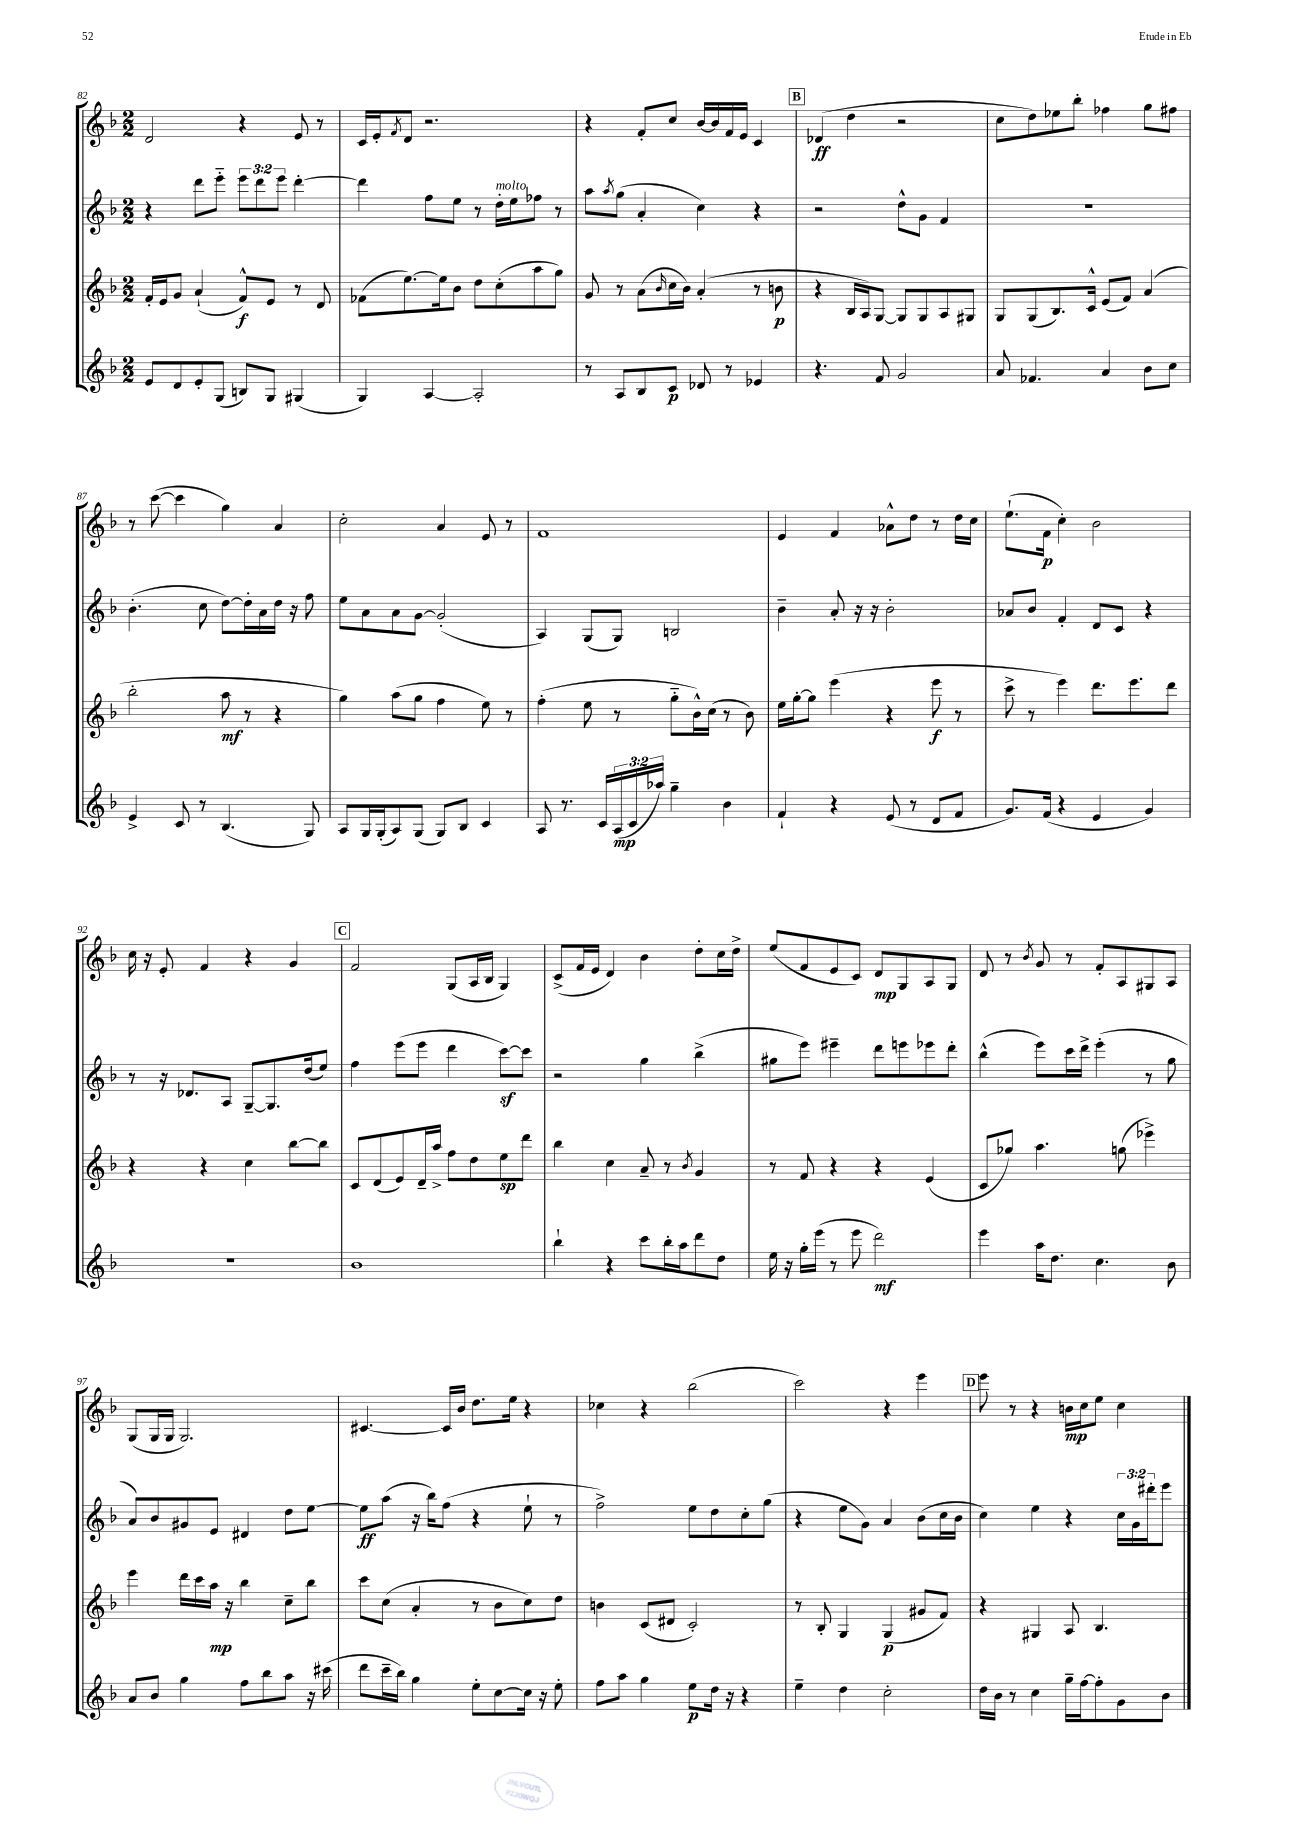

**kern	**kern	**kern	**kern
*staff4	*staff3	*staff2	*staff1
*clefG2	*clefG2	*clefG2	*clefG2
*k[b-]	*k[b-]	*k[b-]	*k[b-]
*M2/2	*M2/2	*M2/2	*M2/2
8e/L	16f'/LL	4r	2d/
.	16e/J	.	.
8d/	8g/J	.	.
8e'/	(4a`/	8ddd\L	.
(8G/J	.	8eee'~\J	.
8B/L)	8f^^/L)	12eee\L	4r
.	.	12ddd\	.
8G/J	8e/J	.	.
.	.	12eee\J	.
(4G#/	8r	[4ddd'\	8e/
.	8d/	.	8r
=	=	=	=
4G/)	(8f-\L	4ddd\]	16c/LL
.	.	.	16e'/J
.	.	.	8qf/
.	[8.ee\)	.	8d/J
[4A/	.	8ff\L	2.r
.	16ee\]k	.	.
.	8b-\J	8ee\J	.
2A'/]	8dd\L	8r	.
.	(8cc'\	16dd'\LL	.
.	.	16ee\J	.
.	8aa\	8ff-\J	.
.	8gg\J)	8r	.
=	=	=	=
8r	8g/	8aa\L	4r
.	.	8qaa/	.
8A/L	8r	(8gg\J	.
8B-/	(8a\L	4a'/	8f'/L
.	16qqb-/	.	.
8c/J	16cc\L	.	8cc/J
.	16b-\JJ)	.	.
8d-/	(4a'/	4cc\)	[16b-/LL
.	.	.	16b-/]
8r	.	.	16f/
.	.	.	16e/JJ
4e-/	8r	4r	4c/
.	8b\	.	.
=	=	=	=
4.r	4r	2r	(4d-/
.	16B-/LL	.	4dd\
.	16A/J)	.	.
8f/	[8G/J	.	.
2g/	8G/]L	8dd^^\L	2r
.	8G/	8g\J	.
.	8A/	4f/	.
.	8G#/J	.	.
=	=	=	=
8a/	8G/L	1r	8cc\L
4.f-/	(8G/	.	8dd\)
.	8.B-/)	.	8ee-\
.	.	.	8bb-'\J
.	16c^^/Jk	.	.
4a/	(8e/L	.	4ff-\
.	8f/J)	.	.
8b-\L	(4a/	.	8gg\L
8cc\J	.	.	8ff#\J
=	=	=	=
4e^/	2bb-'\	(4.b-'\	8r
.	.	.	([8ccc\
8c/	.	.	4ccc\]
8r	.	8cc\	.
(4.B-/	8aa\	[8dd\L)	4gg\)
.	8r	16dd'\]L	.
.	.	16a\	.
.	4r	16dd\JJ	4a/
.	.	16r	.
8G/)	.	8ff\	.
=	=	=	=
8A/L	4gg\)	8ee\L	2cc'\
16G/L	.	8a\	.
(16G'/J	.	.	.
8A/)	(8aa\L	8a\	.
(8G/J	8gg\J	[8g\J	.
8G/L)	4ff\	(2g'/]	4a/
8B-/J	.	.	.
4c/	8ee\)	.	8e/
.	8r	.	8r
=	=	=	=
8A/	(4ff'\	4A/)	1f
8.r	.	.	.
.	8ee\	(8G/L	.
16c/LL	.	.	.
(24A/	8r	8G/J)	.
24c/	.	.	.
24aa-/JJ)	.	.	.
4gg~\	8gg'~\L	2B/	.
.	16b-^^\L)	.	.
.	(16cc\JJ	.	.
4b-\	8r	.	.
.	8b-\)	.	.
=	=	=	=
4f`/	16ee\LL	4b-~\	4e/
.	[16gg'\J	.	.
.	8gg\]J	.	.
4r	(4eee\	8a'/	4f/
.	.	16r	.
.	.	16r	.
(8e/	4r	2b-'\	8a-^^\L
8r	.	.	8dd\J
8d/L	8eee\	.	8r
8f/J	8r	.	16dd\LL
.	.	.	16cc\JJ
=	=	=	=
8.g/L)	8ccc^\	8a-/L	(8.ee`\L
.	8r	8b-/J	.
(16f/Jk	.	.	16f\Jk
4r	4eee\)	4f'/	4cc'\)
4e/	8.ddd\L	8d/L	2b-\
.	.	8c/J	.
.	8.eee\	.	.
4g/)	.	4r	.
.	8ddd\J	.	.
=	=	=	=
1r	4r	8r	16cc\
.	.	.	16r
.	.	16r	8e'/
.	.	8.d-/L	.
.	4r	.	4f/
.	.	8A/J	.
.	4cc\	[8G~/L	4r
.	.	8.G/]	.
.	[8bb-\L	.	4g/
.	.	(16dd/k	.
.	8bb-\]J	8ee/J)	.
=	=	=	=
1b-	8c/L	4ff\	2f/
.	(8d/	.	.
.	8e/)	(8eee\L	.
.	16d~/L	8eee\J	.
.	16aa^/JJ	.	.
.	8ff\L	4ddd\	(8G/L
.	8dd\	.	16A/L
.	.	.	16B-/JJ
.	8ee\	[8ccc\L)	4G/)
.	8ddd\J	8ccc\]J	.
=	=	=	=
4bb-`\	4bb-\	2r	(8c^/L
.	.	.	16f/L
.	.	.	16e/JJ
4r	4cc\	.	4d/)
8ccc\L	8a~/	4gg\	4b-\
16bb-'\L	8r	.	.
16aa\J	.	.	.
.	8qb-/	.	.
8ddd\	4g/	(4bb-^\	8dd'\L
8dd\J	.	.	16cc\L
.	.	.	16dd^\JJ
=	=	=	=
16ee\	8r	8gg#\L	(8ee/L
16r	.	.	.
16gg'\LL	8f/	8eee\J)	8f/
(16eee\JJ	.	.	.
8r	4r	4eee#~\	8e/
8eee\	.	.	8c/J)
2ddd\)	4r	8ddd\L	8d/L
.	.	8eee\	8G/
.	(4e/	8eee-\	8A/
.	.	8ddd'\J	8G/J
=	=	=	=
4eee\	8c/L	(4bb-^^\	8d/
.	8gg-/J)	.	8r
.	.	.	8qb-/
16aa\LK	4.aa\	8eee\L)	8g/
8.dd\J	.	.	.
.	.	16ccc\L	8r
.	.	16ddd^\JJ	.
4.cc\	.	(4eee'\	8f'/L
.	(8gg\	.	8A/
.	4eee-^\)	8r	8G#/
8b-\	.	8gg\	8A/J
=	=	=	=
8a/L	4eee\	8a/L)	(8G/L
8b-/J	.	8b-/	16G/L
.	.	.	16G/JJ
4gg\	16ddd\LL	8g#/	2.G/)
.	16ccc\	.	.
.	16aa\JJ	8e/J	.
.	16r	.	.
8ff\L	4bb-\	4d#/	.
8bb-\	.	.	.
8aa\J	8cc~\L	8dd\L	.
16r	8bb-\J	[8ee\J	.
(16ccc#\	.	.	.
=	=	=	=
8ddd\L	8ccc\L	8ee\]L	[4.c#/
16ccc~\L	(8cc\J	(8aa\J	.
16bb-\JJ)	.	.	.
4gg\	4a'/	16r	.
.	.	16bb-\LK)	.
.	.	(8ff\J	16c#/]LL
.	.	.	16b-/JJ
8ee'\L	8r	4r	8.dd\L
[8cc\	8b-\L	.	.
.	.	.	16ee\Jk
16cc\]Jk	8cc\)	8ee`\	4r
16r	.	.	.
8ee'\	8dd\J	8r	.
=	=	=	=
8ff\L	4b\	2ff^\)	4cc-\
8aa\J	.	.	.
4gg\	(8c/L	.	4r
.	8d#/J	.	.
8ee\L	2c'/)	8ee\L	(2bb-\
16dd\Jk	.	8dd\	.
16r	.	.	.
4r	.	8cc'\	.
.	.	(8gg\J	.
=	=	=	=
4ee~\	8r	4r	2ccc\)
.	8B-'/	.	.
4dd\	4G/	8ee\L	.
.	.	8g\J)	.
2cc'\	(4G/	4a/	4r
.	8g#/L	(8b-\L	4eee\
.	8f/J)	16cc\L	.
.	.	16b-\JJ	.
=	=	=	=
16dd\LL	4r	4cc\)	8eee\
16b-\JJ	.	.	.
8r	.	.	8r
4cc\	4G#/	4ee\	4r
16gg~\LL	8A/	4r	16b\LL
[16ff\J	.	.	16cc\J
8ff'\]	4.B-/	.	8ee\J
8g\	.	24cc\LL	4cc\
.	.	24g\	.
.	.	24ddd#'\J	.
8b-\J	.	8eee\J	.
==	==	==	==
*-	*-	*-	*-
